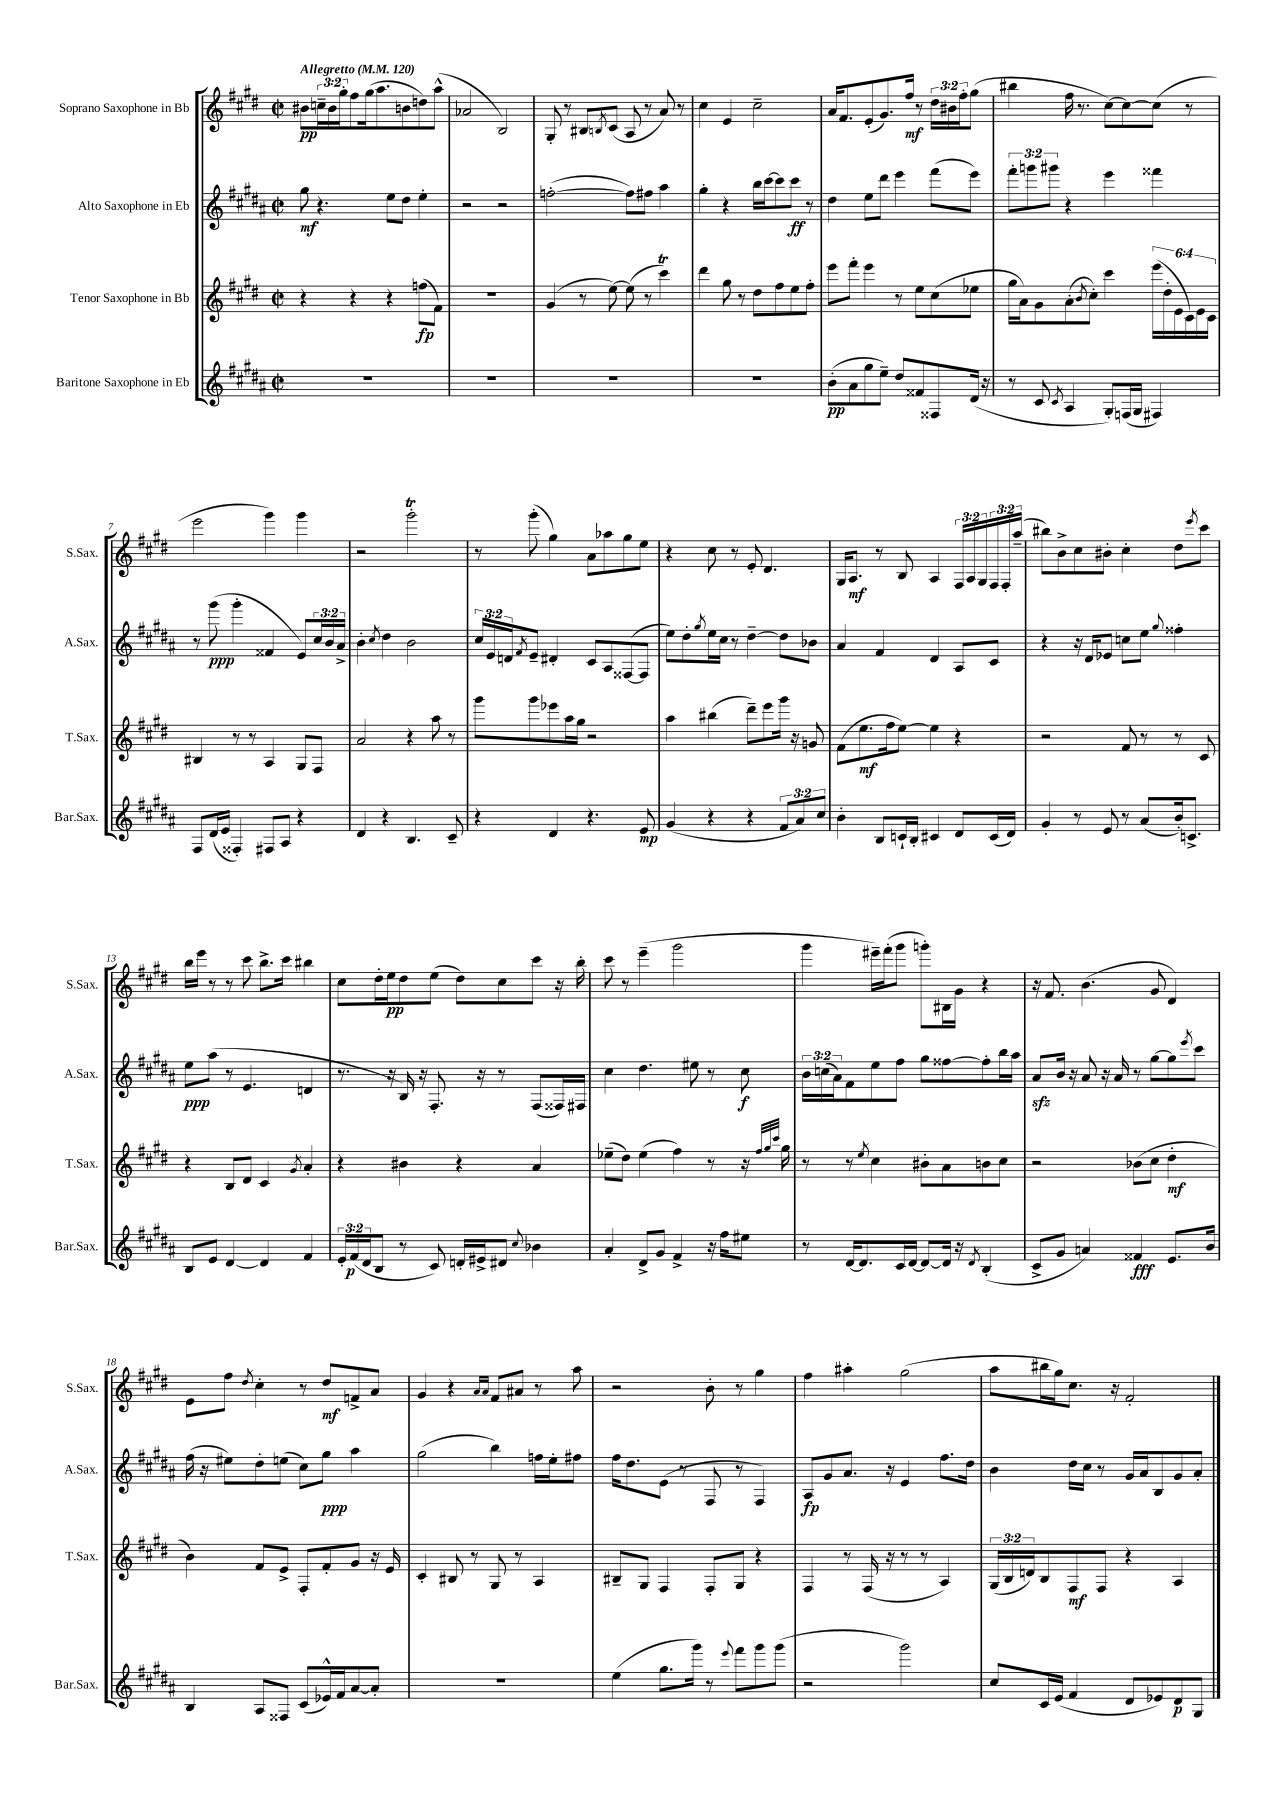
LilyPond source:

<<
\new StaffGroup <<
\new Staff = "s0" \with { instrumentName = "Soprano Saxophone in Bb" shortInstrumentName = "S.Sax." } {
    \clef treble \key e \major \defaultTimeSignature \time 2/2 \override Staff.TupletNumber.text = #tuplet-number::calc-fraction-text \tempo "Allegretto" 4 = 120
    bis'8\pp \tuplet 3/2 { c''16-- bis'16 gis''16-. } fis''8 gis''16( a''8. b'8 d''8) a''8-^( |
    aes'2 b2) |
    gis8-. r8 bis8 \acciaccatura { b8 } cis'8( a8 r8 a'8) r8 |
    cis''4 e'4 cis''2-- |
    a'16 fis'8. e'8-.( gis'8.) fis''16\mf r8 \tuplet 3/2 { dis''16 bis'16 fis''16-. } gis''8( |
    bis''4 fis''16 r8. cis''8~) cis''8~ cis''8( r8 |
    e'''2 gis'''4) gis'''4 |
    r2 gis'''2-.\trill |
    r8 gis'''8-.( gis''4) a'8 aes''8 gis''8 e''8 |
    r4 cis''8 r8 e'8-. dis'4. |
    gis16 a8.\mf r8 b8 a4 \tuplet 3/2 { fis16 a16 gis16 } \tuplet 3/2 { fis16 fis16-. a''16--( } |
    bis''8) b'8-> cis''8 bis'8-. cis''4-. dis''8 \acciaccatura { e'''8 } cis'''8 |
    b''16 e'''16 r8 r8 cis'''8 b''8.-> cis'''16 bis''4 |
    cis''8 dis''16-. e''16\pp dis''8 e''8( dis''8) cis''8 cis'''8 r16 b''16-. |
    cis'''8 r8 e'''4--( gis'''2 |
    gis'''4 eis'''16--) fis'''16-.( gis'''8 g'''8-.) bis16 gis'16 r4 |
    r16 fis'8. b'4.( gis'8 dis'4) |
    e'8 fis''8 \acciaccatura { dis''8 } cis''4-. r8 dis''8\mf f'8-> a'8 |
    gis'4 r4 \grace { a'16 a'16 } fis'8 ais'8 r8 a''8 |
    r2 b'8-. r8 gis''4 |
    fis''4 ais''4-. gis''2( |
    a''8 bis''16 gis''16) cis''8. r16 fis'2-. \bar "|." |
}
\new Staff = "s1" \with { instrumentName = "Alto Saxophone in Eb" shortInstrumentName = "A.Sax." } {
    \clef treble \key b \major \defaultTimeSignature \time 2/2 \override Staff.TupletNumber.text = #tuplet-number::calc-fraction-text
    gis''8\mf r4. e''8 dis''8 e''4-. |
    r2 r2 |
    f''2~-.( f''8) fis''8 ais''4 |
    gis''4-. r4 b''16 cis'''16~ cis'''8 cis'''8\ff r8 |
    dis''4 e''8 dis'''8 e'''4 fis'''8( e'''8) |
    \tuplet 3/2 { fis'''8-. g'''8 gis'''8 } r4 e'''4 fisis'''4 |
    r8 gis'''8\ppp( gis'''4-. fisis'4 e'8) \tuplet 3/2 { cis''16 b'16 ais'16-> } |
    b'4-. \acciaccatura { cis''8 } dis''4 b'2 |
    \tuplet 3/2 { cis''16 e'16 d'16 } \acciaccatura { fis'8 } e'8-- dis'4-. cis'8 ais8 fisis8~( fisis8 |
    e''8) dis''8-. \acciaccatura { gis''8 } e''16 cis''16 r8 dis''4~-- dis''8 bes'8 |
    ais'4 fis'4 dis'4 ais8 cis'8 |
    r4 r16 dis'16 ees'8 c''8 e''8 \appoggiatura { gis''8 } fisis''4-. |
    e''8\ppp ais''8( r8 e'4. d'4 |
    r8. r16 b16) r16 fis8.-. r16 r8 fis8( fisis16) fis16 |
    cis''4 dis''4. eis''8 r8 cis''8\f |
    \tuplet 3/2 { b'16 c''16( ais'16) } fis'8 e''8 fis''8 gis''8 fisis''8~ fisis''8-. b''16 ais''16 |
    ais'8\sfz b'16 r16 ais'8 r16 ais'16 r8 gis''8~ gis''8 \acciaccatura { e'''8 } cis'''8 |
    fis''16( r16 eis''8) dis''8-. e''8( cis''8) gis''8\ppp ais''4 |
    gis''2( b''4) f''16 e''16-. fis''8 |
    fis''16 dis''8. e'8( r8 fis8 r8 fis4) |
    ais8\fp gis'8 ais'8. r16 e'4 fis''8. dis''16 |
    b'4 dis''16 cis''16 r8 gis'16 ais'16 b8 gis'8 ais'8-. \bar "|." |
}
\new Staff = "s2" \with { instrumentName = "Tenor Saxophone in Bb" shortInstrumentName = "T.Sax." } {
    \clef treble \key e \major \defaultTimeSignature \time 2/2 \override Staff.TupletNumber.text = #tuplet-number::calc-fraction-text
    r4 r4 r4 f''8\fp( fis'8) |
    R1 |
    gis'4( r8 e''8~) e''8( r8 cis'''4\trill) |
    dis'''4 gis''8 r8 dis''8 fis''8 e''8 fis''8-. |
    e'''8 fis'''8-. e'''4 r8 e''8 cis''8( ees''8 |
    gis''16 a'16) gis'8 a'8-.( \acciaccatura { b'8 } cis''8-.) cis'''4 \tuplet 6/4 { e'''16( dis''16-. e'16 cis'16) e'16 cis'16 } |
    bis4 r8 r8 a4 gis8 fis8 |
    a'2 r4 a''8 r8 |
    gis'''8 gis'''8 ees'''8 a''16 gis''16 r2 |
    a''4 bis''4( dis'''8--) e'''8 gis'''16 r16 g'8 |
    fis'8( e''8.\mf fis''16 e''8~) e''4 r4 |
    r2 fis'8 r8 r8 cis'8 |
    r4 b8 dis'8 cis'4 \acciaccatura { gis'8 } a'4-. |
    r4 bis'4 r4 a'4 |
    ees''8--( dis''8) ees''4( fis''4) r8 r16 \grace { fis''32 gis''32 cis'''32 } gis''16 |
    r8 r8 \acciaccatura { e''8 } cis''4 bis'8-. a'8 b'8 cis''8 |
    r2 bes'8( cis''8 dis''4-.\mf |
    b'4) fis'8 e'8-> fis8-. fis'8-. gis'8 r16 e'16 |
    cis'4-. bis8 r8 gis8 r8 a4 |
    bis8-- gis8 fis4 fis8-. gis8 r4 |
    fis4 r8 fis16( r16 r8 r8 a4) |
    \tuplet 3/2 { gis16( b16 d'16) } b8 fis8\mf fis8 r4 a4 \bar "|." |
}
\new Staff = "s3" \with { instrumentName = "Baritone Saxophone in Eb" shortInstrumentName = "Bar.Sax." } {
    \clef treble \key b \major \defaultTimeSignature \time 2/2 \override Staff.TupletNumber.text = #tuplet-number::calc-fraction-text
    R1 |
    R1 |
    R1 |
    R1 |
    b'8-.\pp( ais'8 gis''8 e''8--) dis''8 fisis'8 fisis8 dis'16( r16 |
    r8 cis'8 \acciaccatura { cis'8 } ais4 gis8-.) f16( gis16 fis4) |
    fis8 dis'16( e'16 fisis4-.) fis8 ais8 r4 |
    dis'4 r4 b4. cis'8-- |
    r4 dis'4 r4. e'8\mp |
    gis'4( r4 r4 \tuplet 3/2 { fis'8 ais'8) cis''8 } |
    b'4-. b8 c'16-! b16-. cis'4 dis'8 cis'16( dis'16) |
    gis'4-. r8 e'8 r8 ais'8( b'16-.) c'8.-> |
    b8 e'8 dis'4~ dis'4 fis'4 |
    \tuplet 3/2 { e'16-. fis'16\p( dis'16 } b8 r8 cis'8) d'16-. eis'16-> dis'8 \appoggiatura { cis''8 } bes'4 |
    ais'4-. dis'8-> gis'8 fis'4-> r16 fis''16 eis''8 |
    r8 dis'16~ dis'8. cis'16 dis'16~ dis'8~ dis'16 r16 \acciaccatura { dis'8 } b4-.( |
    cis'8-> gis'8 a'4) fisis'4\fff e'8. b'16 |
    b4 ais8 fisis8 cis'8( ees'16-^) fis'16 ais'8~ ais'8-. |
    R1 |
    e''4( gis''8. gis'''16) r8 \appoggiatura { e'''8 } fis'''8 gis'''8 gis'''8( |
    r2 gis'''2) |
    cis''8 cis'16 e'16( fis'4 dis'8 ees'8) dis'8\p gis8 \bar "|." |
}
>>
>>
